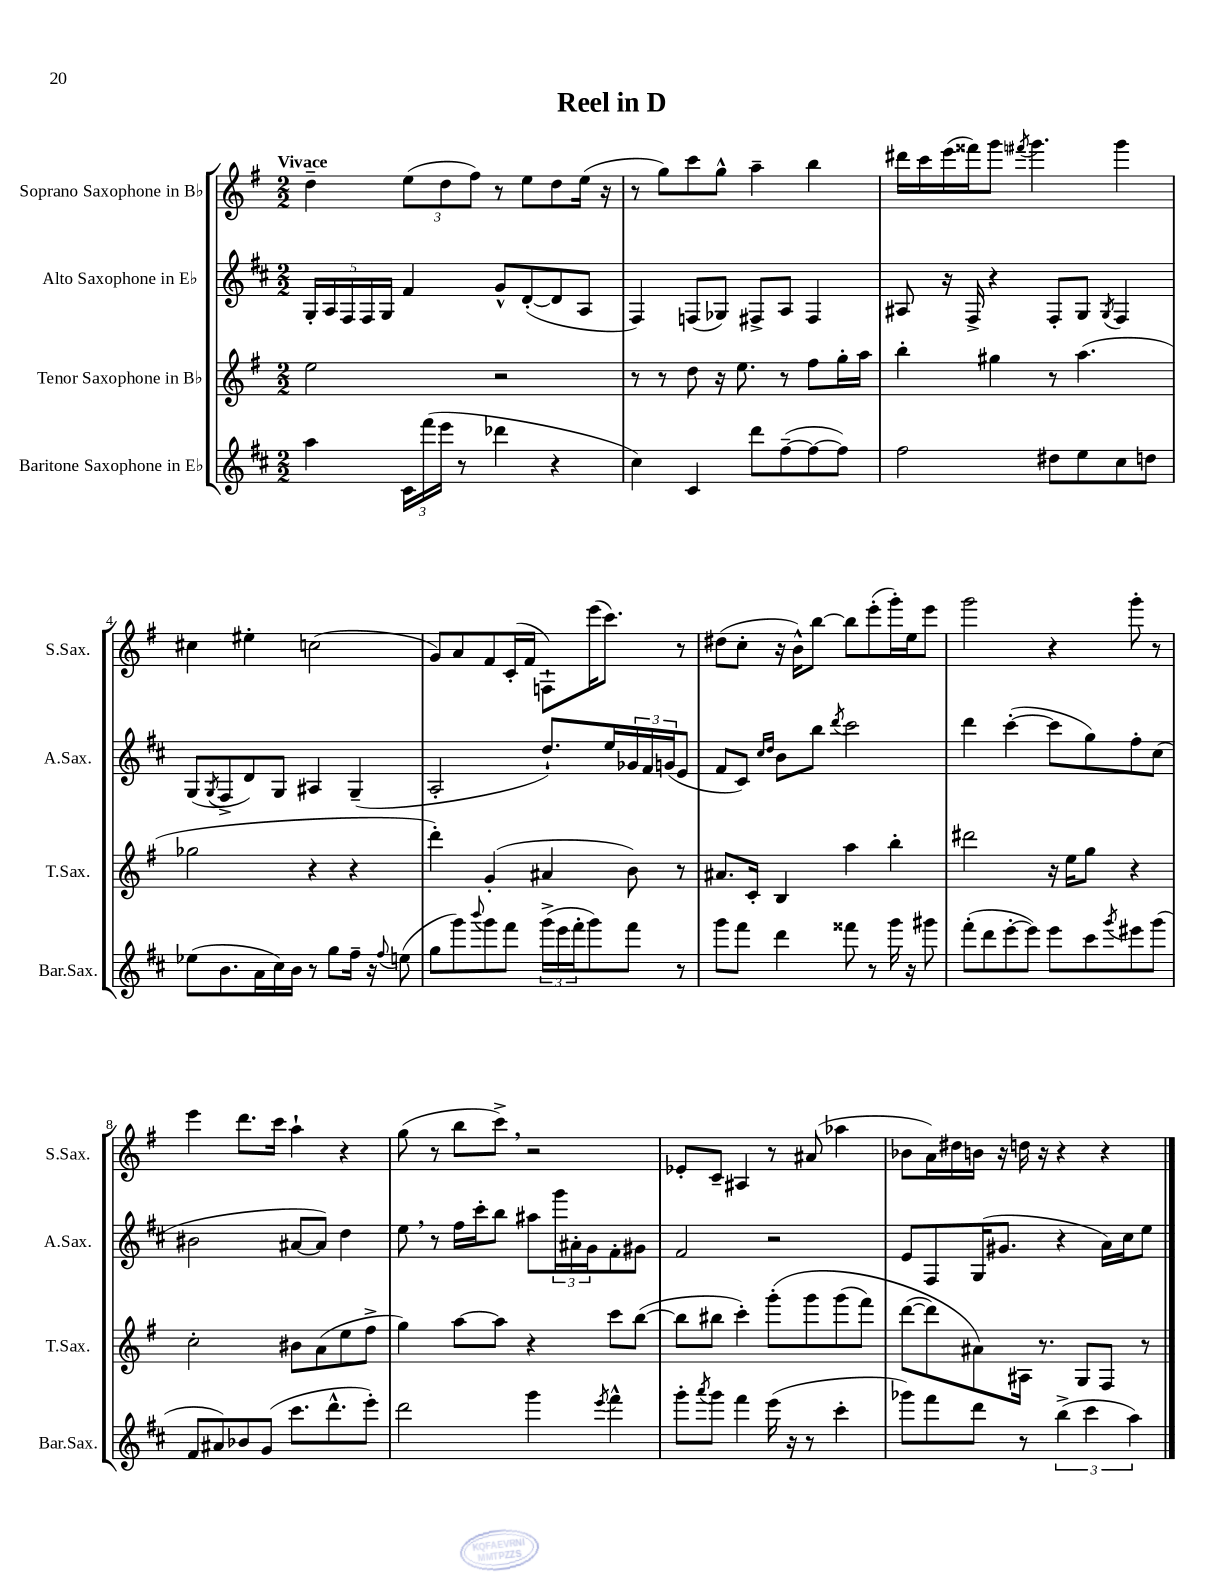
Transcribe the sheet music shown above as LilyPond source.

\header { title = "Reel in D" }
<<
\new StaffGroup <<
\new Staff = "s0" \with { instrumentName = "Soprano Saxophone in Bb" shortInstrumentName = "S.Sax." } {
    \clef treble \key g \major \numericTimeSignature \time 2/2 \tempo "Vivace"
    d''4-- \tuplet 3/2 { e''8( d''8 fis''8) } r8 e''8 d''8 e''16( r16 |
    r8 g''8) c'''8 g''8-^ a''4-- b''4 |
    dis'''16 c'''16 e'''16( fisis'''16) g'''8 \acciaccatura { fis'''8 } g'''4. g'''4 |
    cis''4 eis''4-. c''2( |
    g'8) a'8 fis'8 c'16-.( fis'16 f8-!) e'''16( c'''8.) r8 |
    dis''8( c''8-. r16 b'16-^) b''8~ b''8 e'''8-.( g'''16-.) e''16 e'''8 |
    g'''2 r4 g'''8-. r8 |
    e'''4 d'''8. c'''16 a''4-! r4 |
    g''8( r8 b''8 c'''8->) \breathe r2 |
    ees'8-. c'8-- ais4 r8 ais'8( aes''4 |
    bes'8 a'16) dis''16 b'16 r16 d''16 r16 r4 r4 \bar "|." |
}
\new Staff = "s1" \with { instrumentName = "Alto Saxophone in Eb" shortInstrumentName = "A.Sax." } {
    \clef treble \key d \major \numericTimeSignature \time 2/2
    \tuplet 5/4 { g16-. a16 fis16 fis16 g16 } fis'4 g'8-^ d'8~-.( d'8 a8 |
    fis4) f8( ges8) fis8-> a8 fis4 |
    ais8 r16 fis16-> r4 fis8-. g8 \acciaccatura { g8 } fis4 |
    g8( \acciaccatura { g8 } fis8-> d'8) g8 ais4 g4--( |
    a2-. d''8.-!) e''16 \tuplet 3/2 { ges'16 fis'16 g'16( } e'8 |
    fis'8 cis'8) \grace { cis''16 d''16 } b'8 b''8 \acciaccatura { d'''8 } cis'''2 |
    d'''4 cis'''4~-.( cis'''8 g''8) fis''8-. cis''8( |
    bis'2 ais'8~ ais'8) d''4 |
    e''8 \breathe r8 fis''16 cis'''16-. b''8 ais''8 \tuplet 3/2 { g'''16 ais'16-. g'16 } fis'8-. gis'8 |
    fis'2 r2 |
    e'8 fis8 g16( gis'8. r4 a'16) cis''16 e''8 \bar "|." |
}
\new Staff = "s2" \with { instrumentName = "Tenor Saxophone in Bb" shortInstrumentName = "T.Sax." } {
    \clef treble \key g \major \numericTimeSignature \time 2/2
    e''2 r2 |
    r8 r8 d''8 r16 e''8. r8 fis''8 g''16-. a''16 |
    b''4-. gis''4 r8 a''4.( |
    ges''2 r4 r4 |
    d'''4-.) g'4-.( ais'4 b'8) r8 |
    ais'8. c'16-. b4 a''4 b''4-. |
    dis'''2 r16 e''16 g''8 r4 |
    c''2-. bis'8 a'8( e''8 fis''8-> |
    g''4) a''8~ a''8 r4 c'''8 b''8~( |
    b''8 bis''8 c'''4-.) g'''8-.\( g'''8 g'''8( fis'''8) |
    d'''8~( d'''8) ais'8\) ais16 r8. g8 fis8 r8 \bar "|." |
}
\new Staff = "s3" \with { instrumentName = "Baritone Saxophone in Eb" shortInstrumentName = "Bar.Sax." } {
    \clef treble \key d \major \numericTimeSignature \time 2/2
    a''4 \tuplet 3/2 { cis'16 fis'''16( e'''16 } r8 des'''4 r4 |
    cis''4) cis'4 d'''8 fis''8~--( fis''8~ fis''8) |
    fis''2 dis''8 e''8 cis''8 d''8 |
    ees''8( b'8. a'16 cis''16) b'16 r8 g''8 fis''16-- r16 \appoggiatura { fis''8 } e''8( |
    g''8 g'''8) \appoggiatura { b'''8 } g'''8 fis'''8 \tuplet 3/2 { g'''16->( e'''16 fis'''16-. } g'''8) fis'''8 r8 |
    g'''8 fis'''8 d'''4 fisis'''8 r8 g'''16 r16 gis'''8 |
    fis'''8-.( d'''8 e'''8~-. e'''8) e'''8 cis'''8 \acciaccatura { g'''8 } eis'''8 g'''8( |
    fis'8 ais'8) bes'8 g'8( cis'''8. d'''8.-^ e'''8-.) |
    d'''2 g'''4 \acciaccatura { e'''8 } fis'''4-^ |
    g'''8-. \acciaccatura { a'''8 } g'''8 fis'''4 e'''16( r16 r8 cis'''4-. |
    ges'''8) fis'''8 d'''8 r8 \tuplet 3/2 { b''4->( cis'''4 a''4) } \bar "|." |
}
>>
>>
